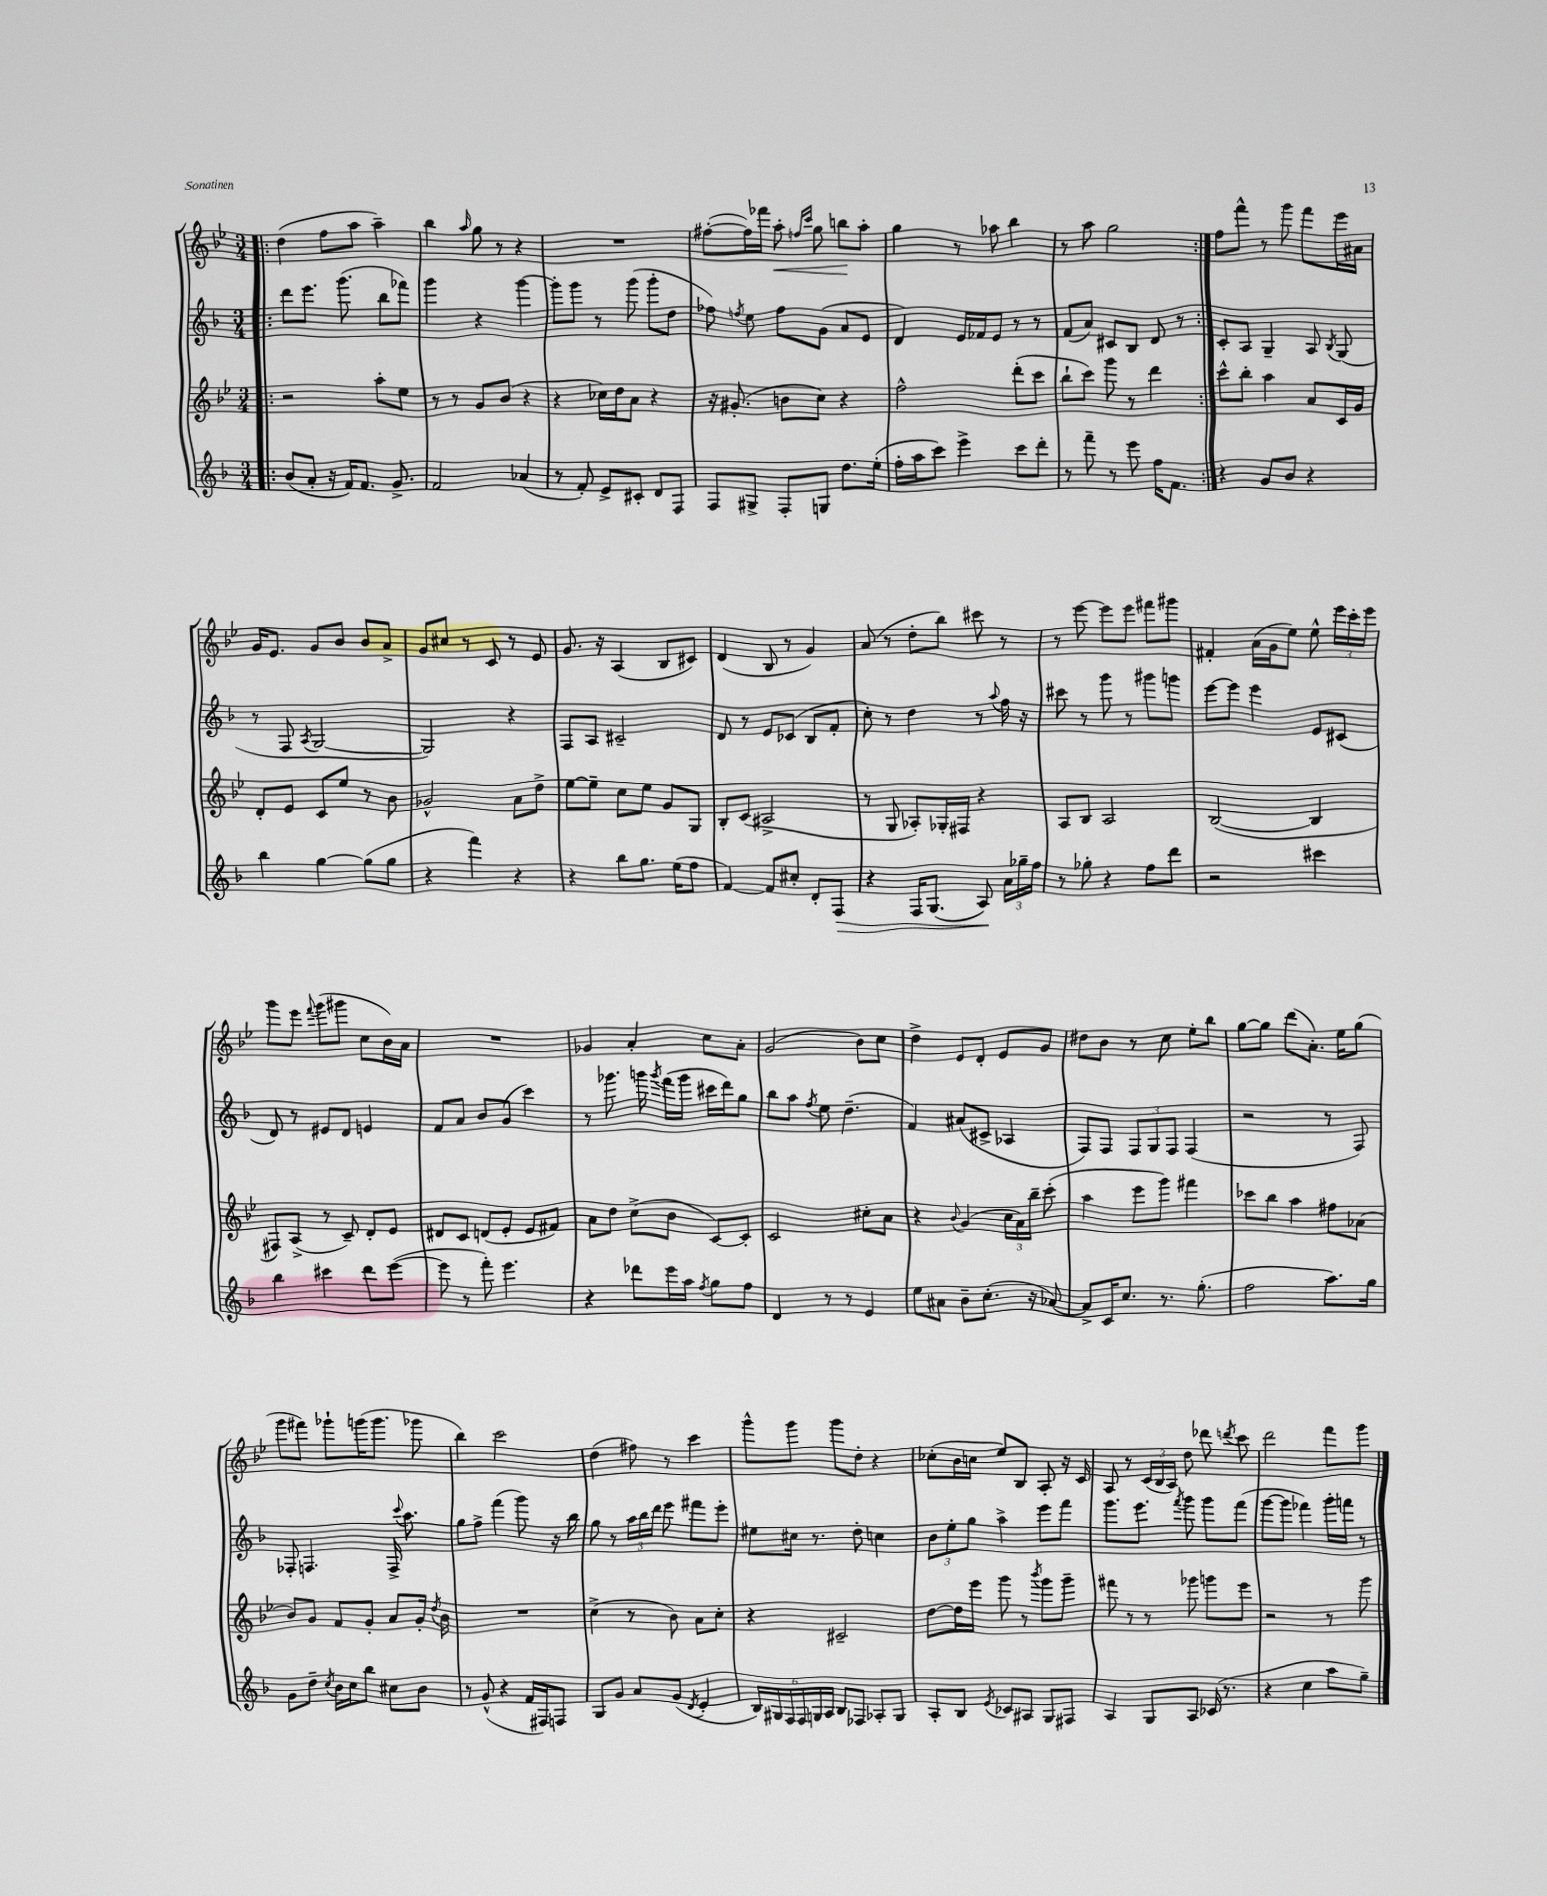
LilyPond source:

<<
\new StaffGroup <<
\new Staff = "s0" {
    \clef treble \key bes \major \numericTimeSignature \time 3/4
    \autoBeamOff \repeat volta 2 { \bar ".|:" d''4( f''8[ a''8] a''4--) |
    bes''4 \grace { a''16 } g''8 r8 r4 |
    R2. |
    fis''8[~-.( fis''16) fes'''16] a''8-.\< \grace { f''16[ c'''16] } g''8 b''8[\! a''8]-. |
    g''4 r8 aes''8 bes''4 |
    r8 a''8 g''2 | }
    f''8[ f'''8]-^ r8 g'''8 f'''8[ ees'''16 ais'16] |
    g'16[ ees'8.] g'8[ bes'8] bes'8[ a'8]-> |
    g'8[ cis''8] r8 c'8 r8 ees'8 |
    g'8. r16 a4( bes8[ cis'8]) |
    d'4( bes8 r8 g'4) |
    a'8( r8 d''8[-. bes''8]) cis'''8 r8 |
    r8 ees'''8~ ees'''8[ ees'''8] fis'''8[ gis'''8] |
    fis'4-. a'16[( g'16 ees''8]) ees''8-^ \tuplet 3/2 { ees'''16[ c'''16-. ees'''16] } |
    g'''8[ ees'''8] \appoggiatura { f'''8 } g'''8[( gis'''8] c''8[ bes'16) a'16] |
    R2. |
    ges'4 a'4-. c''8[ a'8]-. |
    g'2( bes'8[) c''8] |
    d''4-> ees'8[ d'8]-. ees'8[ g'8] |
    dis''8[ bes'8] r8 c''8 ees''8[-. bes''8] |
    g''8[~ g''8] d'''8[( a'8.]-.) ees''16[ g''8]( |
    g'''8[ fis'''8]) ges'''8[-! g'''16( g'''8.] ges'''8 |
    bes''4) c'''2 |
    d''4( fis''8) r8 c'''4 |
    g'''8[-^ g'''8] g'''8[ d''8]-. r4 |
    ces''8[-.( bes'16 c''16] ees''8[) bes8] a8-. r16 c'16 |
    a8 r8 \tuplet 3/2 { c'16[( bes16 a16]) } d''8 des'''8 \acciaccatura { d'''8 } c'''8 |
    d'''2 f'''8[ g'''8] \bar "|." |
}
\new Staff = "s1" {
    \clef treble \key f \major \numericTimeSignature \time 3/4
    \autoBeamOff \repeat volta 2 { \bar ".|:" d'''8[ e'''8.] g'''8.( bes''8[ fes'''8]) |
    g'''4 r4 g'''4~ |
    g'''8[-. g'''8] r8 g'''8( g'''8[-. d''8] |
    fes''8) \acciaccatura { f''8 } e''8 f''8[ g'8]( a'8[ e'8] |
    d'4) e'16[ fes'16 e'8] r8 r8 |
    f'8[( a'8]) cis'8[ bes8] d'8 r8 | }
    c'8[-. a8] g4-- a8 \acciaccatura { bes8 } g8( |
    r8 f8 \acciaccatura { a8 } g2~ |
    g2) r4 |
    f8[ a8] cis'2-- |
    d'8 r8 e'8[ ces'8]( bes8[ f'8]-. |
    c''8-.) r8 d''4 r8 \appoggiatura { a''8 } f''16 r16 |
    cis'''8 r8 g'''8 r8 gis'''8[ g'''8] |
    e'''8[~ e'''8] e'''4 e'8[ cis'8]( |
    d'8) r8 eis'8[ d'8] e'4 |
    f'8[ a'8] bes'8[ g'8]( c'''4) |
    r8 ges'''8. g'''16 \acciaccatura { g'''8 } f'''16[( g'''16] cis'''16[ d'''16) g''8] |
    bes''8[ a''8] \acciaccatura { f''8 } e''8 d''4.--( |
    f'4) ais'8[( cis'8]-> aes4 |
    f8[) f8] \tuplet 3/2 { f8[ g8 f8] } f4( |
    r2 r8 f8) |
    fes8-. f4. f16-> \appoggiatura { c'''8 } a''8. |
    g''8[ f''8]-> f'''4( g'''8) r16 bes''16 |
    g''8 r8 \tuplet 3/2 { a''16[ bes''16 d'''16] } e'''8 fis'''8[ e'''8]-. |
    eis''8[ cis''16] r8. d''8-. c''4 |
    \tuplet 3/2 { bes'8[ e''8-. g''8] } a''4-> e'''8[ f'''8] |
    g'''8.[ e'''8.] \acciaccatura { f'''8 } g'''8 g'''8[ f'''8]( |
    g'''8[~ g'''8] fes'''4) g'''16[-. f'''16] r8 \bar "|." |
}
\new Staff = "s2" {
    \clef treble \key bes \major \numericTimeSignature \time 3/4
    \autoBeamOff \repeat volta 2 { \bar ".|:" r2 a''8[-. ees''8] |
    r8 r8 g'8[ bes'8]( r4 |
    r4 ces''16[) d''16 a'8] r4 |
    r16 gis'8.-.( b'8[ c''8]) r4 |
    f''2-^ d'''8[-.( c'''8] |
    bes''8[-! c'''8]) g'''8 r8 d'''4 | }
    c'''8[-^ bes''8]-. a''4 a'8[ c'16 g'16] |
    d'8[-. ees'8] c'8[ ees''8] r8 bes'8 |
    ges'2-^ a'8[ d''8]-> |
    ees''8[~ ees''8]-- c''8[ ees''8] g'8[ g8] |
    bes8[-. c'8]( ais2-> |
    r8 g8 aes8[-.) ges16-. fis16] r4 |
    a8[ bes8] a2 |
    bes2~( bes4 |
    fis8[) a8]->( r8 c'8--) d'8[-. ees'8] |
    dis'8[ c'8] d'8[( ees'8]-. ees'8[ fis'8]) |
    a'8[ d''8] c''8[->( bes'8] c'8[~) c'8]-. |
    c'2 cis''8[-. a'8] |
    r4 \appoggiatura { bes'8 } g'4( \tuplet 3/2 { c''16[ a'16) bes''16]-- } c'''8-.( |
    a''4 ees'''8[ g'''8]) fis'''4 |
    ces'''8[ bes''8] a''4 fis''8[ aes'8]( |
    bes'8[) g'8] f'8[ g'8]-. a'8[ g'16]-. \acciaccatura { d''8 } bes'16 |
    R2. |
    c''4->( r8 bes'8) a'8[ c''8]-. |
    r4 cis'2-- |
    d''8[~ d''16 ees'''16] g'''8 r8 \acciaccatura { bes'''8 } g'''8[ g'''8]-- |
    fis'''8 r8 r8 ges'''8 g'''8[ ees'''8] |
    r2 r8 g'''8 \bar "|." |
}
\new Staff = "s3" {
    \clef treble \key f \major \numericTimeSignature \time 3/4
    \autoBeamOff \repeat volta 2 { \bar ".|:" bes'8[( a'8]-. r16 f'16[) f'8.] g'8.-> |
    f'2 aes'4( |
    r8 f'8-.) e'8[-> cis'8]-. d'8[ f8] |
    f8[ gis8]-> f8[-. g8] d''8.[ e''16]-.( |
    f''16[-. a''16 c'''8]) e'''4-> c'''8[ d'''8]-. |
    r8 f'''8-- r8 e'''8 f''16[ f'8.] | }
    r4 g'8[ bes'8] r4 |
    bes''4 g''4~ g''8[( g''8] |
    r4 f'''4) r4 |
    r4 bes''8[ g''8.] e''16[( f''8] |
    f'4~) f'8[ cis''8]-. d'8[-. f8]\> |
    r4 f16[ g8.]( a8\!) \tuplet 3/2 { a'16[ ges''16-- f''16] } |
    r8 ges''8-. r4 f''8[ d'''8] |
    r2 cis'''4 |
    bes''4 cis'''4 d'''8[ e'''8]~( |
    e'''8 r8 f'''8-.) e'''4. |
    r4 des'''8[ e'''16 a''16] \acciaccatura { f''8 } g''8[ f''8] |
    d'4 r8 r8 e'4 |
    e''8[ ais'8] bes'8[-- c''8.]-.( r16 aes'8~) |
    aes'8[-> c'16 c''8.] r8. g''8.-.( |
    f''2 a''8.[) g''16] |
    g'8[ d''8]-- \acciaccatura { c''8 } bes'16[ c''16 bes''8] cis''8[ bes'8] |
    r8 g'8-^( r4 f'16[ fis16) f8] |
    g8[ g'8] a'8[ g'8]( \acciaccatura { d'8 } e'4-. |
    \tuplet 6/4 { bes16[) gis16 f16 f16 g16 a16] } bes8[ fes8] aes8[-. g8] |
    a8[-. bes8] \acciaccatura { e'8 } ces'8[ ais8] g8[ fis8] |
    a4 g8[ a8] ces'16( r8. |
    r4 c''4 a''8[ g''8]--) \bar "|." |
}
>>
>>
\layout { \context { \Score \remove "Bar_number_engraver" } }
